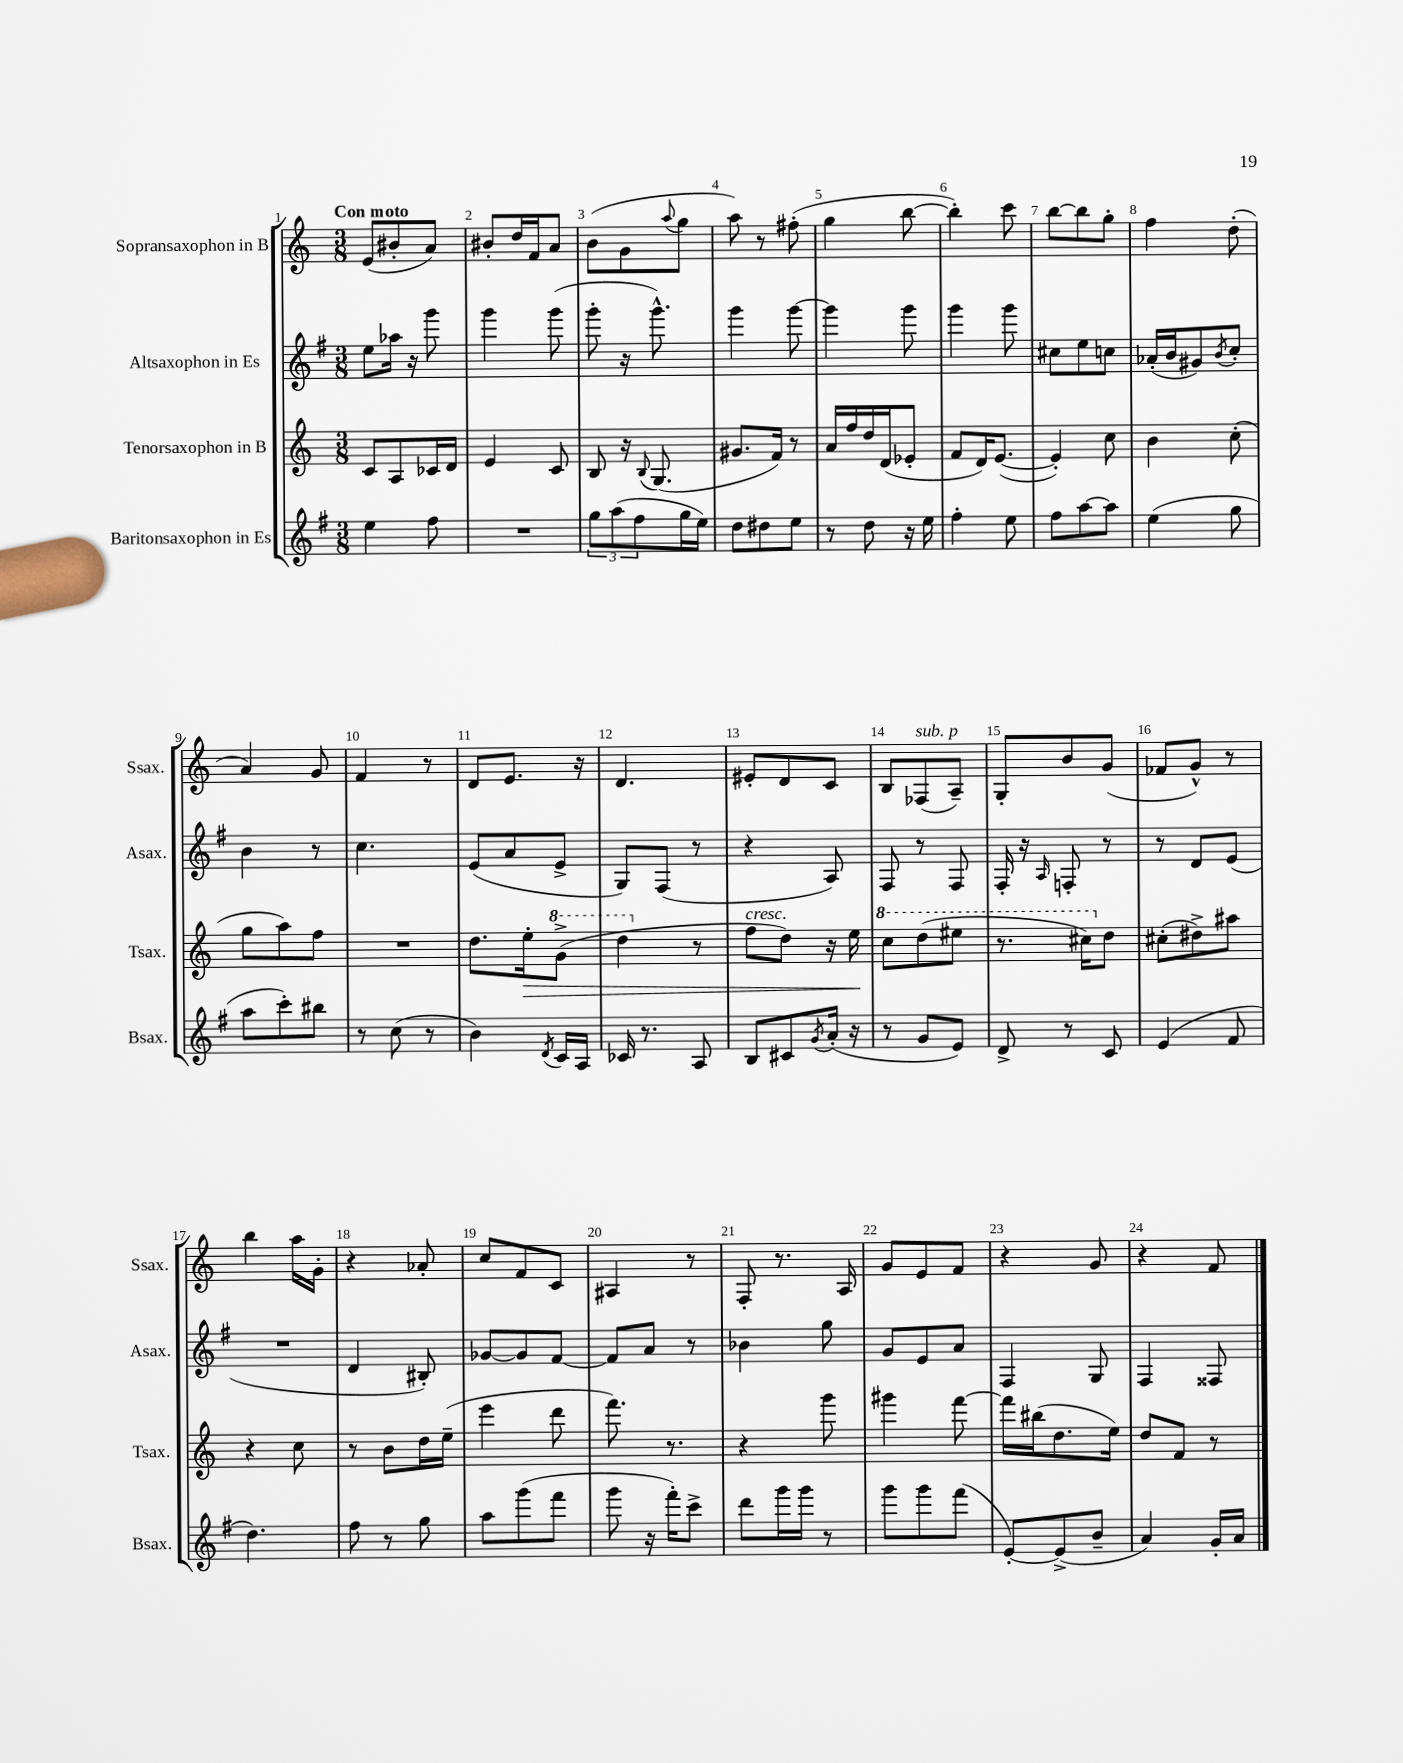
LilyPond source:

<<
\new StaffGroup <<
\new Staff = "s0" \with { instrumentName = "Sopransaxophon in B" shortInstrumentName = "Ssax." } {
    \clef treble \key c \major \numericTimeSignature \time 3/8 \tempo "Con moto"
    e'8( bis'8-. a'8) |
    bis'8-. d''16 f'16 a'8 |
    b'8( g'8 \appoggiatura { a''8 } g''8 |
    a''8) r8 fis''8-.( |
    g''4 b''8~ |
    b''4-.) c'''8 |
    b''8~ b''8 g''8-. |
    f''4 d''8-.( |
    a'4) g'8 |
    f'4 r8 |
    d'8 e'8. r16 |
    d'4. |
    eis'8-. d'8 c'8 |
    b8 fes8^\markup { \italic "sub. p" }( a8--) |
    g8-. b'8 g'8( |
    fes'8 g'8-^) r8 |
    b''4 a''16 g'16-. |
    r4 aes'8-. |
    c''8 f'8 c'8 |
    ais4 r8 |
    f8-. r8. a16 |
    g'8 e'8 f'8 |
    r4 g'8 |
    r4 f'8 \bar "|." |
}
\new Staff = "s1" \with { instrumentName = "Altsaxophon in Es" shortInstrumentName = "Asax." } {
    \clef treble \key g \major \numericTimeSignature \time 3/8
    e''8 aes''16 r16 g'''8 |
    g'''4 g'''8( |
    g'''8-. r16 g'''8.-^) |
    g'''4 g'''8~ |
    g'''4 g'''8 |
    g'''4 g'''8 |
    cis''8 e''8 c''8 |
    aes'16-.( b'16 gis'8) \acciaccatura { b'8 } c''8-. |
    b'4 r8 |
    c''4. |
    e'8( a'8 e'8-> |
    g8) fis8( r8 |
    r4 a8) |
    fis8 r8 fis8 |
    fis16-. r16 \grace { a16 } f8-. r8 |
    r8 d'8 e'8( |
    R4. |
    d'4 bis8-.) |
    ges'8~ ges'8 fis'8~ |
    fis'8 a'8 r8 |
    bes'4 g''8 |
    g'8 e'8 a'8 |
    fis4 g8 |
    fis4 fisis8 \bar "|." |
}
\new Staff = "s2" \with { instrumentName = "Tenorsaxophon in B" shortInstrumentName = "Tsax." } {
    \clef treble \key c \major \numericTimeSignature \time 3/8
    c'8 a8 ces'16 d'16 |
    e'4 c'8 |
    b8 r16 \appoggiatura { b8 } g8.( |
    gis'8. f'16) r8 |
    a'16 f''16 d''16 d'16( ees'8-. |
    f'8 d'16) e'8.~( |
    e'4-.) c''8 |
    b'4 c''8-.( |
    g''8 a''8) f''8 |
    R4. |
    d''8. e''16-.\> \ottava #1 g''8->( |
    d'''4 \ottava #0 r8 |
    f''8^\markup { \italic "cresc." } d''8) r16 e''16\! |
    \ottava #1 c'''8 d'''8( eis'''8 |
    r8. cis'''16) \ottava #0 d''8 |
    cis''8-.( dis''8->) ais''8 |
    r4 c''8 |
    r8 b'8 d''16 e''16--( |
    e'''4 d'''8 |
    f'''8.) r8. |
    r4 g'''8 |
    gis'''4 f'''8~ |
    f'''16 bis''16( d''8. e''16) |
    d''8 f'8 r8 \bar "|." |
}
\new Staff = "s3" \with { instrumentName = "Baritonsaxophon in Es" shortInstrumentName = "Bsax." } {
    \clef treble \key g \major \numericTimeSignature \time 3/8
    e''4 fis''8 |
    R4. |
    \tuplet 3/2 { g''8 a''8( fis''8 } g''16 e''16) |
    d''8 dis''8 e''8 |
    r8 d''8 r16 e''16 |
    fis''4-. e''8 |
    fis''8 a''8~ a''8 |
    e''4( g''8 |
    a''8 c'''8-.) bis''8 |
    r8 c''8( r8 |
    b'4) \acciaccatura { d'8 } c'16 a16 |
    ces'16 r8. a8 |
    b8 cis'8 \acciaccatura { g'8 } a'16-.( r16 |
    r8 g'8 e'8) |
    d'8-> r8 c'8 |
    e'4( fis'8 |
    d''4.) |
    fis''8 r8 g''8 |
    a''8 g'''8( fis'''8 |
    g'''8 r16 fis'''16-.) c'''8-> |
    d'''8 g'''16 g'''16 r8 |
    g'''8 g'''8 fis'''8( |
    e'8~-.) e'8->( b'8-- |
    a'4) g'16-. a'16 \bar "|." |
}
>>
>>
\layout { \context { \Score \override BarNumber.break-visibility = ##(#f #t #t) barNumberVisibility = #all-bar-numbers-visible } }
